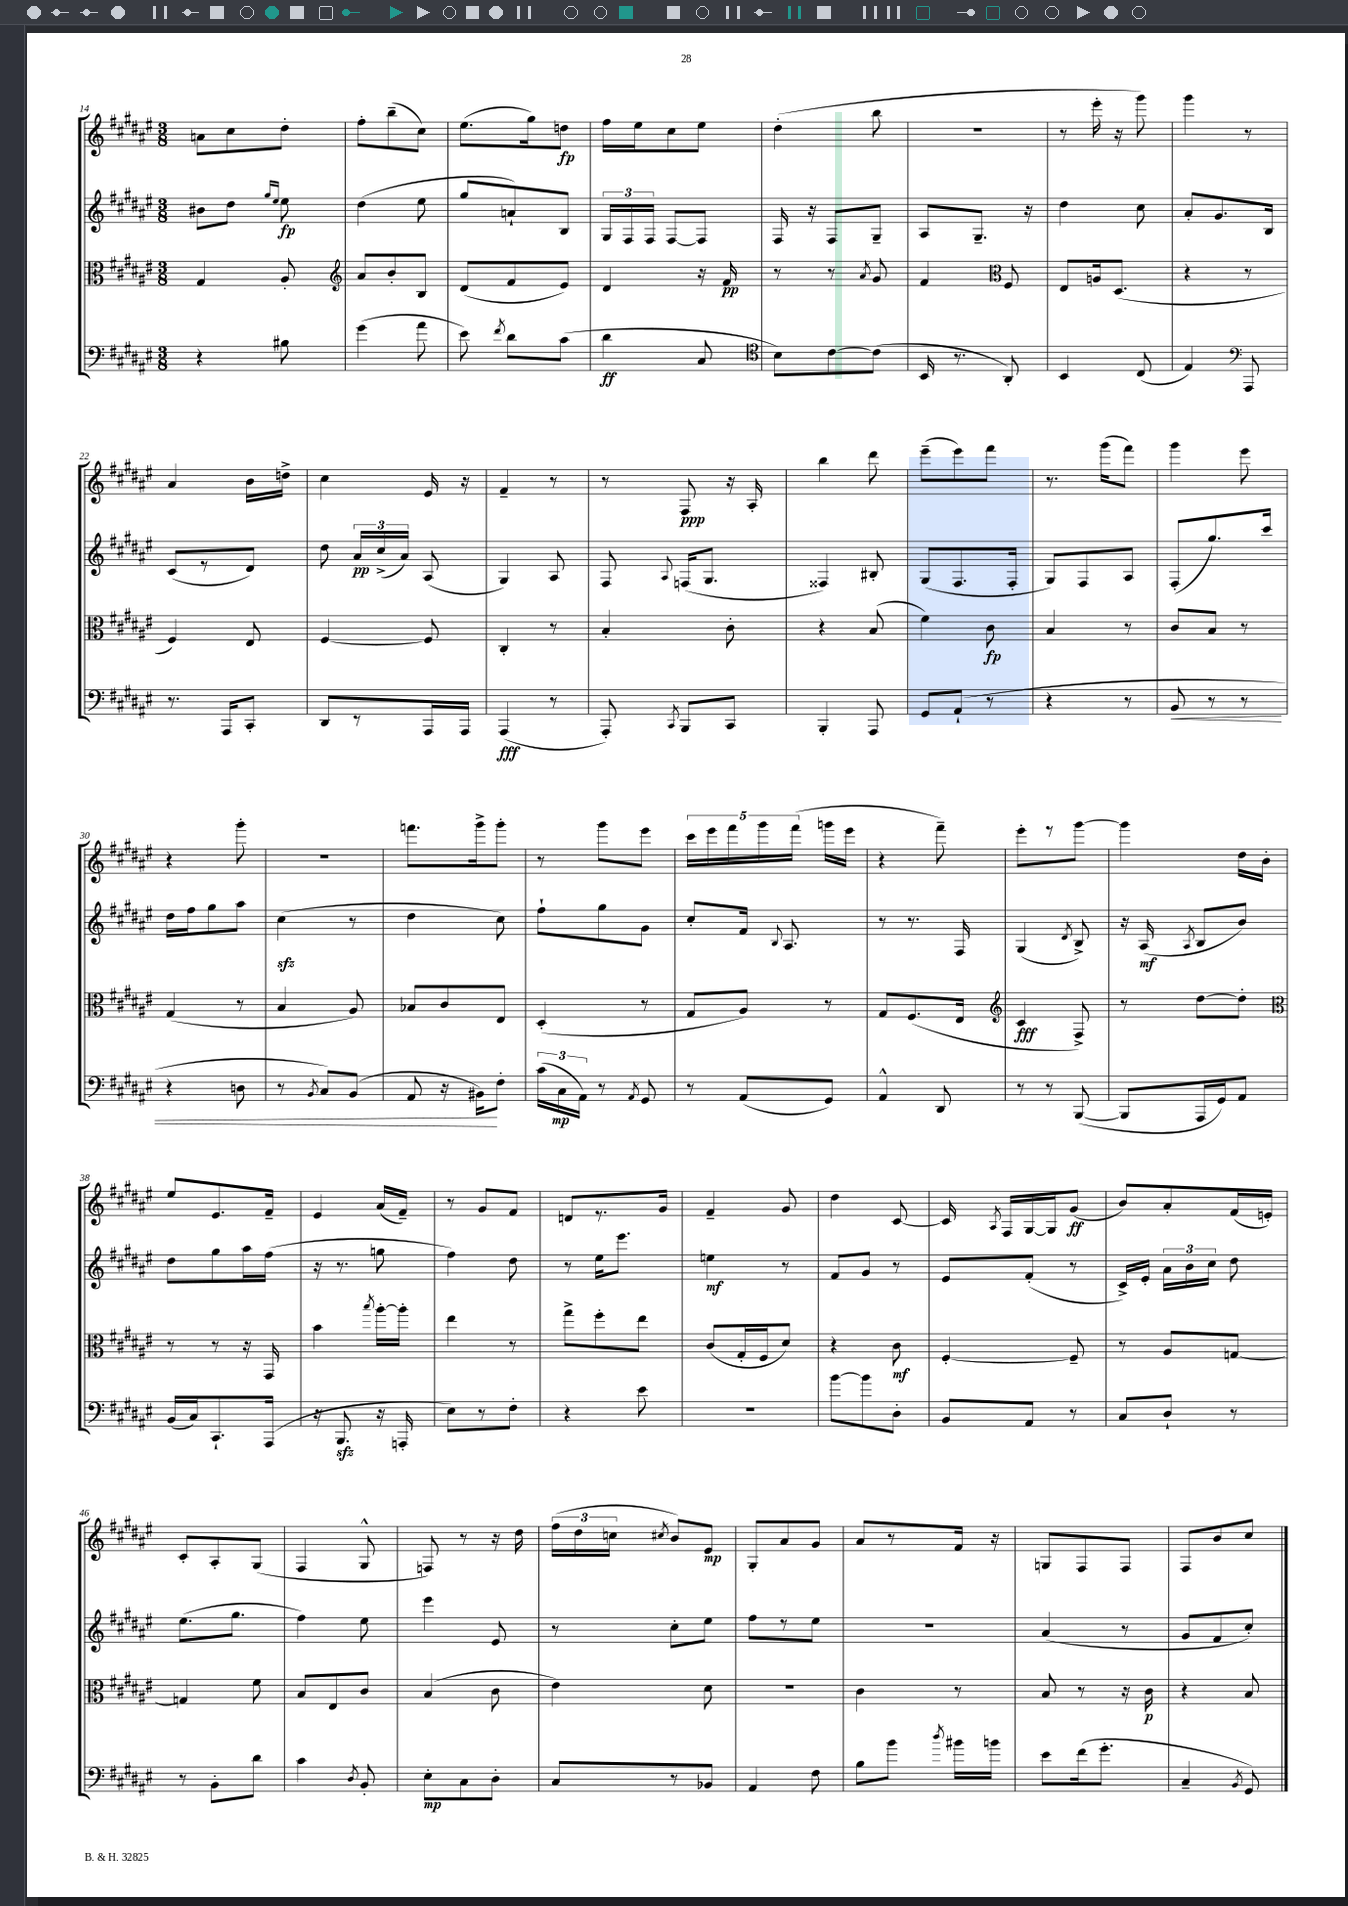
<<
\new StaffGroup <<
\new Staff = "s0" {
    \clef treble \key fis \major \numericTimeSignature \time 3/8
    \autoBeamOff a'8[ cis''8 dis''8]-. |
    fis''8[-. b''8--( cis''8]) |
    eis''8.[( gis''16) d''8]\fp |
    fis''16[ eis''16 cis''8 eis''8] |
    dis''4-.( b''8 |
    R4. |
    r8 eis'''16-. r16 gis'''8) |
    gis'''4 r8 |
    ais'4 b'16[ d''16]-> |
    cis''4 eis'16 r16 |
    fis'4-- r8 |
    r8 fis8\ppp r16 ais16-. |
    b''4 dis'''8 |
    eis'''8[--( eis'''8) fis'''8] |
    r8. gis'''16[( fis'''8]) |
    gis'''4 eis'''8 |
    r4 gis'''8-. |
    R4. |
    f'''8.[ gis'''16-> gis'''8]-. |
    r8 gis'''8[ eis'''8] |
    \tuplet 5/4 { cis'''16[ eis'''16 fis'''16 gis'''16 fis'''16]( } g'''16[ eis'''16] |
    r4 fis'''8--) |
    eis'''8[-. r8 gis'''8]~ |
    gis'''4 dis''16[ b'16]-. |
    eis''8[ eis'8. fis'16]-- |
    eis'4 ais'16[( fis'16]--) |
    r8 gis'8[ fis'8] |
    d'8[ r8. gis'16] |
    fis'4-- gis'8 |
    dis''4 cis'8~ |
    cis'16 \acciaccatura { ais8 } fis16[ gis16~ gis16 gis'8]\ff( |
    b'8[) ais'8-. fis'16( e'16]-.) |
    cis'8[-. ais8-. gis8]( |
    fis4 gis8-^ |
    f8) r8 r16 dis''16 |
    \tuplet 3/2 { fis''16[( dis''16 c''16] } \acciaccatura { cis''8 } b'8[) eis'8]\mp |
    gis8[-. ais'8 gis'8] |
    ais'8[ r8 fis'16] r16 |
    g8[ fis8 fis8] |
    fis8[ b'8 cis''8] \bar "|." |
}
\new Staff = "s1" {
    \clef treble \key fis \major \numericTimeSignature \time 3/8
    \autoBeamOff bis'8[ dis''8] \grace { gis''16[ eis''16] } eis''8\fp |
    dis''4( eis''8 |
    gis''8[ a'8-!) b8] |
    \tuplet 3/2 { gis16[ fis16 fis16] } fis8[~ fis8] |
    fis16 r16 fis8[ gis8]-- |
    ais8[ gis8.]-- r16 |
    dis''4 cis''8 |
    ais'8[-. gis'8. b16] |
    cis'8[( r8 dis'8]) |
    dis''8 \tuplet 3/2 { ais'16[\pp cis''16->( ais'16]) } ais8( |
    gis4) ais8 |
    fis8 \appoggiatura { ais8 } f16[( gis8.] |
    fisis4) bis8-. |
    gis8[( fis8. fis16]-. |
    gis8[) fis8 ais8] |
    fis8[-.( gis''8.) cis'''16] |
    dis''16[ fis''16 gis''8 ais''8] |
    cis''4\sfz( r8 |
    dis''4 cis''8) |
    fis''8[-! gis''8 gis'8] |
    cis''8[-. fis'16] \appoggiatura { b8 } ais8. |
    r8 r8. fis16 |
    gis4( \acciaccatura { dis'8 } b8->) |
    r16 ais16\mf( \acciaccatura { ais8 } b8[ b'8]) |
    dis''8[ gis''8 ais''16 fis''16]( |
    r16 r8. g''8 |
    fis''4) dis''8 |
    r8 eis''16[ eis'''8.] |
    e''4\mf r8 |
    fis'8[ gis'8] r8 |
    eis'8[ fis'8]-.( r8 |
    cis'16[->) eis'16]-. \tuplet 3/2 { ais'16[ b'16 cis''16] } dis''8 |
    eis''8.[( gis''8.] |
    fis''4) eis''8 |
    eis'''4 eis'8 |
    r8 cis''8[-. eis''8] |
    fis''8[ r8 eis''8] |
    R4. |
    ais'4( r8 |
    gis'8[ fis'8 cis''8]-.) \bar "|." |
}
\new Staff = "s2" {
    \clef alto \key fis \major \numericTimeSignature \time 3/8
    \autoBeamOff gis4 ais8-. |
    \clef treble ais'8[ b'8-. b8] |
    dis'8[( fis'8 eis'8]) |
    dis'4 r16 fis'16\pp |
    r8 r8 \acciaccatura { ais'8 } gis'8 |
    fis'4 \clef alto fis8 |
    eis8[ a16 dis8.]( |
    r4 r8 |
    fis4) eis8 |
    fis4~ fis8 |
    cis4-. r8 |
    b4-. cis'8-. |
    r4 b8( |
    fis'4) cis'8\fp |
    b4 r8 |
    cis'8[ b8] r8 |
    gis4( r8 |
    b4 ais8) |
    bes8[ cis'8 eis8] |
    dis4-.( r8 |
    gis8[ ais8]) r8 |
    gis8[ fis8.( eis16] |
    \clef treble cis'4\fff fis8->) |
    r8 dis''8[~ dis''8]-. |
    \clef alto r8 r8 r16 gis,16 |
    b'4 \acciaccatura { b''8 } ais''16[~-. ais''16]-. |
    eis''4 r8 |
    gis''8[-> fis''8-. eis''8] |
    cis'8[( gis16-. fis16 dis'8]) |
    r4 cis'8\mf |
    fis4~-. fis8-- |
    r8 ais8[ g8]~ |
    g4 fis'8 |
    b8[ eis8 cis'8] |
    b4( cis'8 |
    eis'4) dis'8 |
    R4. |
    cis'4 r8 |
    b8 r8 r16 cis'16\p |
    r4 b8 \bar "|." |
}
\new Staff = "s3" {
    \clef bass \key fis \major \numericTimeSignature \time 3/8
    \autoBeamOff r4 bis8 |
    gis'4( ais'8 |
    eis'8) \acciaccatura { fis'8 } dis'8[ cis'8]( |
    dis'4\ff cis8 |
    \clef tenor b8[) cis'8~ cis'8]( |
    b,16 r8. ais,8-.) |
    b,4 cis8( |
    eis4) \clef bass ais,,8 |
    r8. ais,,16[ cis,8]-. |
    dis,8[ r8 ais,,16 ais,,16] |
    ais,,4\fff( r8 |
    ais,,8-.) \acciaccatura { cis,8 } b,,8[ cis,8] |
    b,,4-. ais,,8 |
    gis,8[ ais,8]-!( r8 |
    r4 r8 |
    b,8\< r8 r8 |
    r4 d8 |
    r8 \acciaccatura { b,8 } cis8[) b,8]( |
    ais,8 r16 bis,16[\!) fis8]-. |
    \tuplet 3/2 { cis'16[( cis16\mp ais,16]) } r8 \acciaccatura { ais,8 } gis,8 |
    r8 ais,8[( gis,8]) |
    ais,4-^ dis,8 |
    r8 r8 b,,8~( |
    b,,8[ ais,,16 gis,16) ais,8] |
    b,16[( cis16) cis,8.-! ais,,16]( |
    r16 b,,8.\sfz r16 a,,16-. |
    eis8[) r8 fis8]-. |
    r4 eis'8 |
    r4. |
    b'8[~ b'8 dis8]-. |
    b,8[ ais,8] r8 |
    cis8[ dis8]-! r8 |
    r8 b,8[-. dis'8] |
    cis'4 \acciaccatura { dis8 } b,8-. |
    eis8[-.\mp cis8 dis8]-. |
    cis8[ r8 bes,8] |
    ais,4 fis8 |
    b8[ b'8] \acciaccatura { dis''8 } bis'16[ b'16] |
    eis'8[ fis'16( gis'8.]-. |
    cis4-- \acciaccatura { b,8 } gis,8) \bar "|." |
}
>>
>>
\layout { \context { \Score currentBarNumber = #14 } }
